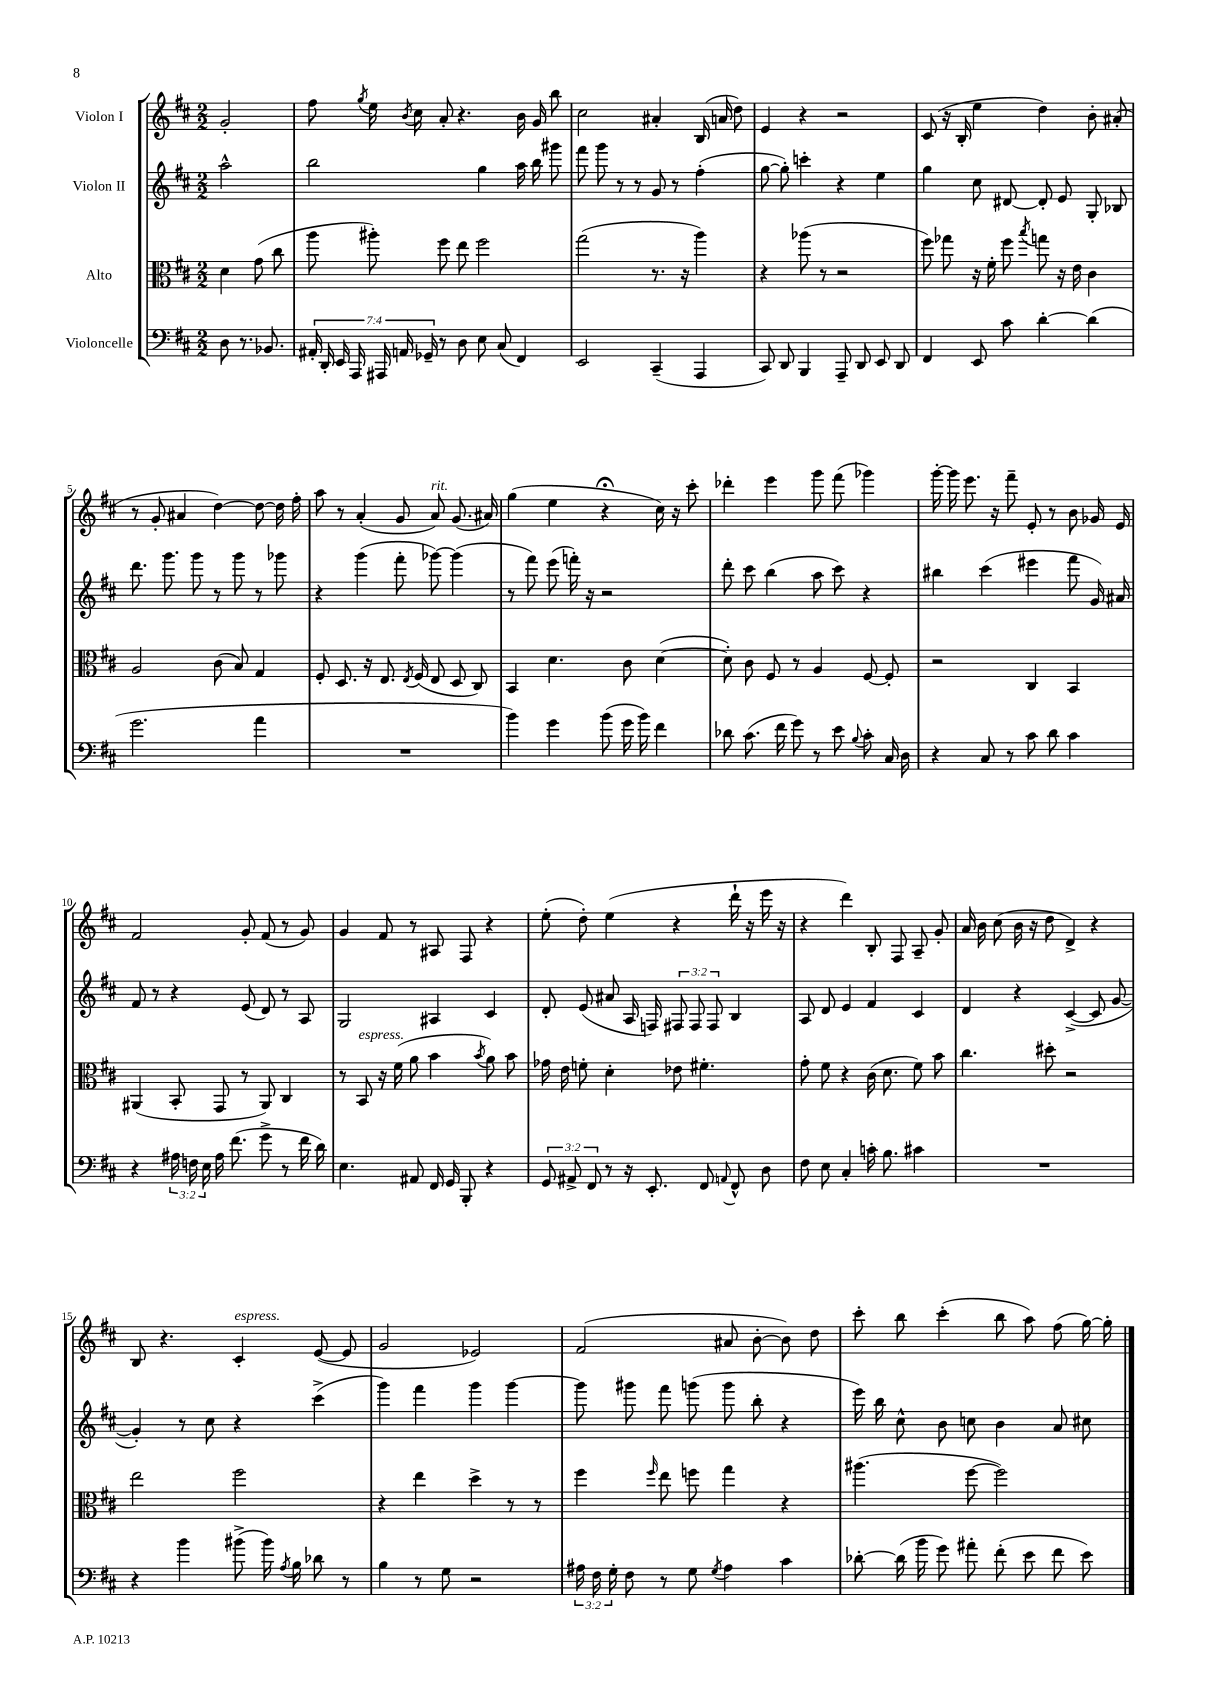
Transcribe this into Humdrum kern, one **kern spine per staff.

**kern	**kern	**kern	**kern
*staff4	*staff3	*staff2	*staff1
*clefF4	*clefC3	*clefG2	*clefG2
*k[f#c#]	*k[f#c#]	*k[f#c#]	*k[f#c#]
*M2/2	*M2/2	*M2/2	*M2/2
8D	4d	2aa^^	2g'
8.r	.	.	.
.	(8g	.	.
8.BB-	.	.	.
.	8cc#	.	.
=	=	=	=
28AA#'	8aa	2bb	8ff#
28DD'	.	.	.
28EE	.	.	.
28AAA	.	.	.
.	.	.	8qgg
.	8aa#')	.	16ee
28AAA#	.	.	.
28AA	.	.	.
.	.	.	8qb
.	.	.	16cc#
28GG-~	.	.	.
8r	8ff#	.	8a'
8D	8ee	.	4.r
8E	2ff#	4gg	.
(8C#	.	.	.
4FF#)	.	16aa	16b
.	.	16bb	16g
.	.	8ggg#	8bb
=	=	=	=
2EE	(2gg	8fff#	2cc#
.	.	8ggg	.
.	.	8r	.
.	.	8r	.
(4CC#~	8.r	8g	4a#'
.	.	8r	.
.	16r	.	.
4AAA	4aa)	(4ff#'	(16B
.	.	.	16a
.	.	.	8dd)
=	=	=	=
8CC#)	4r	[8gg	4e
8DD	.	8gg'])	.
4BBB	(8aa-	4ccc'	4r
.	8r	.	.
8AAA~	2r	4r	2r
8DD	.	.	.
8EE	.	4ee	.
8DD	.	.	.
=	=	=	=
4FF#	8ff#)	4gg	(8c#
.	8gg-	.	16r
.	.	.	16B'
8EE	16r	8cc#	4ee
.	16f#'	.	.
8c#	8ff#	[8d#	.
.	8qbb	.	.
[4d'	8gg	8d#']	4dd)
.	16r	8e	.
.	16e	.	.
(4d]	4c#	8G'	8b'
.	.	8B-	(8a#'
=	=	=	=
2.g	2A	8.ddd	8r
.	.	.	8g'
.	.	8.ggg	.
.	.	.	4a#
.	.	8ggg	.
.	(8c#	8r	[4dd)
.	8B)	8ggg	.
4a	4G	8r	8dd_
.	.	8ggg-	16dd]
.	.	.	16ff#'
=	=	=	=
1r	8F#'	4r	8aa
.	8.D	.	8r
.	.	(4ggg	(4a'
.	16r	.	.
.	8.E	.	.
.	.	8fff#'	8g
.	8qE	.	.
.	(16F#	.	.
.	8E	[8ggg-)	8a)
.	8D	(4ggg-]	(8.g
.	8C#)	.	.
.	.	.	16a#)
=	=	=	=
4b)	4BB	8r	(4gg
.	.	8fff#)	.
4g	4.d	(8eee	4ee
.	.	16fff')	.
.	.	16r	.
(8b	.	2r	4r;
16g	8c#	.	.
16b)	.	.	.
4f#	([4d	.	16cc#)
.	.	.	16r
.	.	.	8ccc#'
=	=	=	=
8d-	8d'])	8ddd'	4ddd-'
(8.c#	8c#	8ccc#	.
.	8F#	(4bb	4eee
16f#	.	.	.
8g)	8r	.	.
8r	4A	8aa	8ggg
8e	.	8ccc#)	(8fff#
8qqB	.	.	.
8c#'	[8F#	4r	4ggg-)
16C#	8F#']	.	.
16D	.	.	.
=	=	=	=
4r	2r	4bb#	[16ggg'
.	.	.	16ggg]
.	.	.	8.eee
8C#	.	(4ccc#	.
.	.	.	16r
8r	.	.	8fff#~
8c#	4C#	4eee#	8e'
8d	.	.	8r
4c#	4BB	8fff#	8b
.	.	16g)	16g-
.	.	16a#	16e
=	=	=	=
4r	(4AA#	8f#	2f#
.	.	8r	.
24A#	8BB'	4r	.
24F	.	.	.
24E	.	.	.
16A#	8GG	.	.
(8.f#	.	.	.
.	8r	(8e	8g'
8g^	8AA#)	8d)	(8f#
8r	4C#	8r	8r
16f#	.	8A	8g)
16d)	.	.	.
=	=	=	=
4.E	8r	2G	4g
.	8BB	.	.
.	16r	.	8f#
.	(16f#	.	.
8AA#	8a	.	8r
16FF#	4b	4A#	8A#
16GG	.	.	.
8BBB'	.	.	8F#
.	8qb	.	.
4r	8a)	4c#	4r
.	8b	.	.
=	=	=	=
12GG	16g-	8d'	(8ee'
.	16e	.	.
12AA#^	.	.	.
.	8f'	(8e	8dd')
12FF#	.	.	.
8r	4d'	8a#	(4ee
16r	.	16A	.
8.EE'	.	16F)	.
.	8e-	12F#	4r
.	.	12F#	.
8FF#	4.f#'	.	.
.	.	12F#	.
8qqAA	.	.	.
8FF#^^	.	4B	16ddd`
.	.	.	16r
8D	.	.	16eee
.	.	.	16r
=	=	=	=
8F#	8g'	8A	4r
8E	8f#	8d	.
4C#'	4r	4e	4ddd)
16c'	(16c#	4f#	8B'
8.B	8.d	.	.
.	.	.	8F#
4c#	8f#)	4c#	8A~
.	8b	.	8g'
=	=	=	=
1r	4.cc#	4d	16a
.	.	.	16b
.	.	.	(8cc#
.	.	4r	16b
.	.	.	16r
.	8dd#'	.	8dd
.	2r	([4c#^	4d^)
.	.	8c#]	4r
.	.	[8g	.
=	=	=	=
4r	2ee	4g'])	8B
.	.	.	4.r
4b	.	8r	.
.	.	8cc#	.
(8b#^	2ff#	4r	4c#'
16b#)	.	.	.
8qA	.	.	.
16B	.	.	.
8d-	.	(4ccc#^	([8e
8r	.	.	8e]
=	=	=	=
4B	4r	4ggg)	2g
8r	4ee	4fff#	.
8G	.	.	.
2r	4dd^	4ggg	2e-)
.	8r	[4ggg	.
.	8r	.	.
=	=	=	=
24A#	4ff#	8ggg]	(2f#
24F#	.	.	.
24G'	.	.	.
8F#	.	8ggg#	.
.	16qqff#	.	.
8r	8ee	8fff#	.
8G	8ff	(8ggg	.
8qG	.	.	.
4A#	4gg	8ggg	8a#
.	.	8bb'	[8b'
4c#	4r	4r	8b])
.	.	.	8dd
=	=	=	=
[8d-'	(4.aa#	16eee)	8ccc#'
.	.	16bb	.
(16d-]	.	8cc#^^	8bb
16b	.	.	.
8g)	.	8b	(4ccc#'
8a#'	[8ff#	8cc	.
(8f#'	2ff#])	4b	8bb
8e	.	.	8aa)
8f#	.	8a	(8ff#
8e)	.	8cc#	[16gg)
.	.	.	16gg']
==	==	==	==
*-	*-	*-	*-
